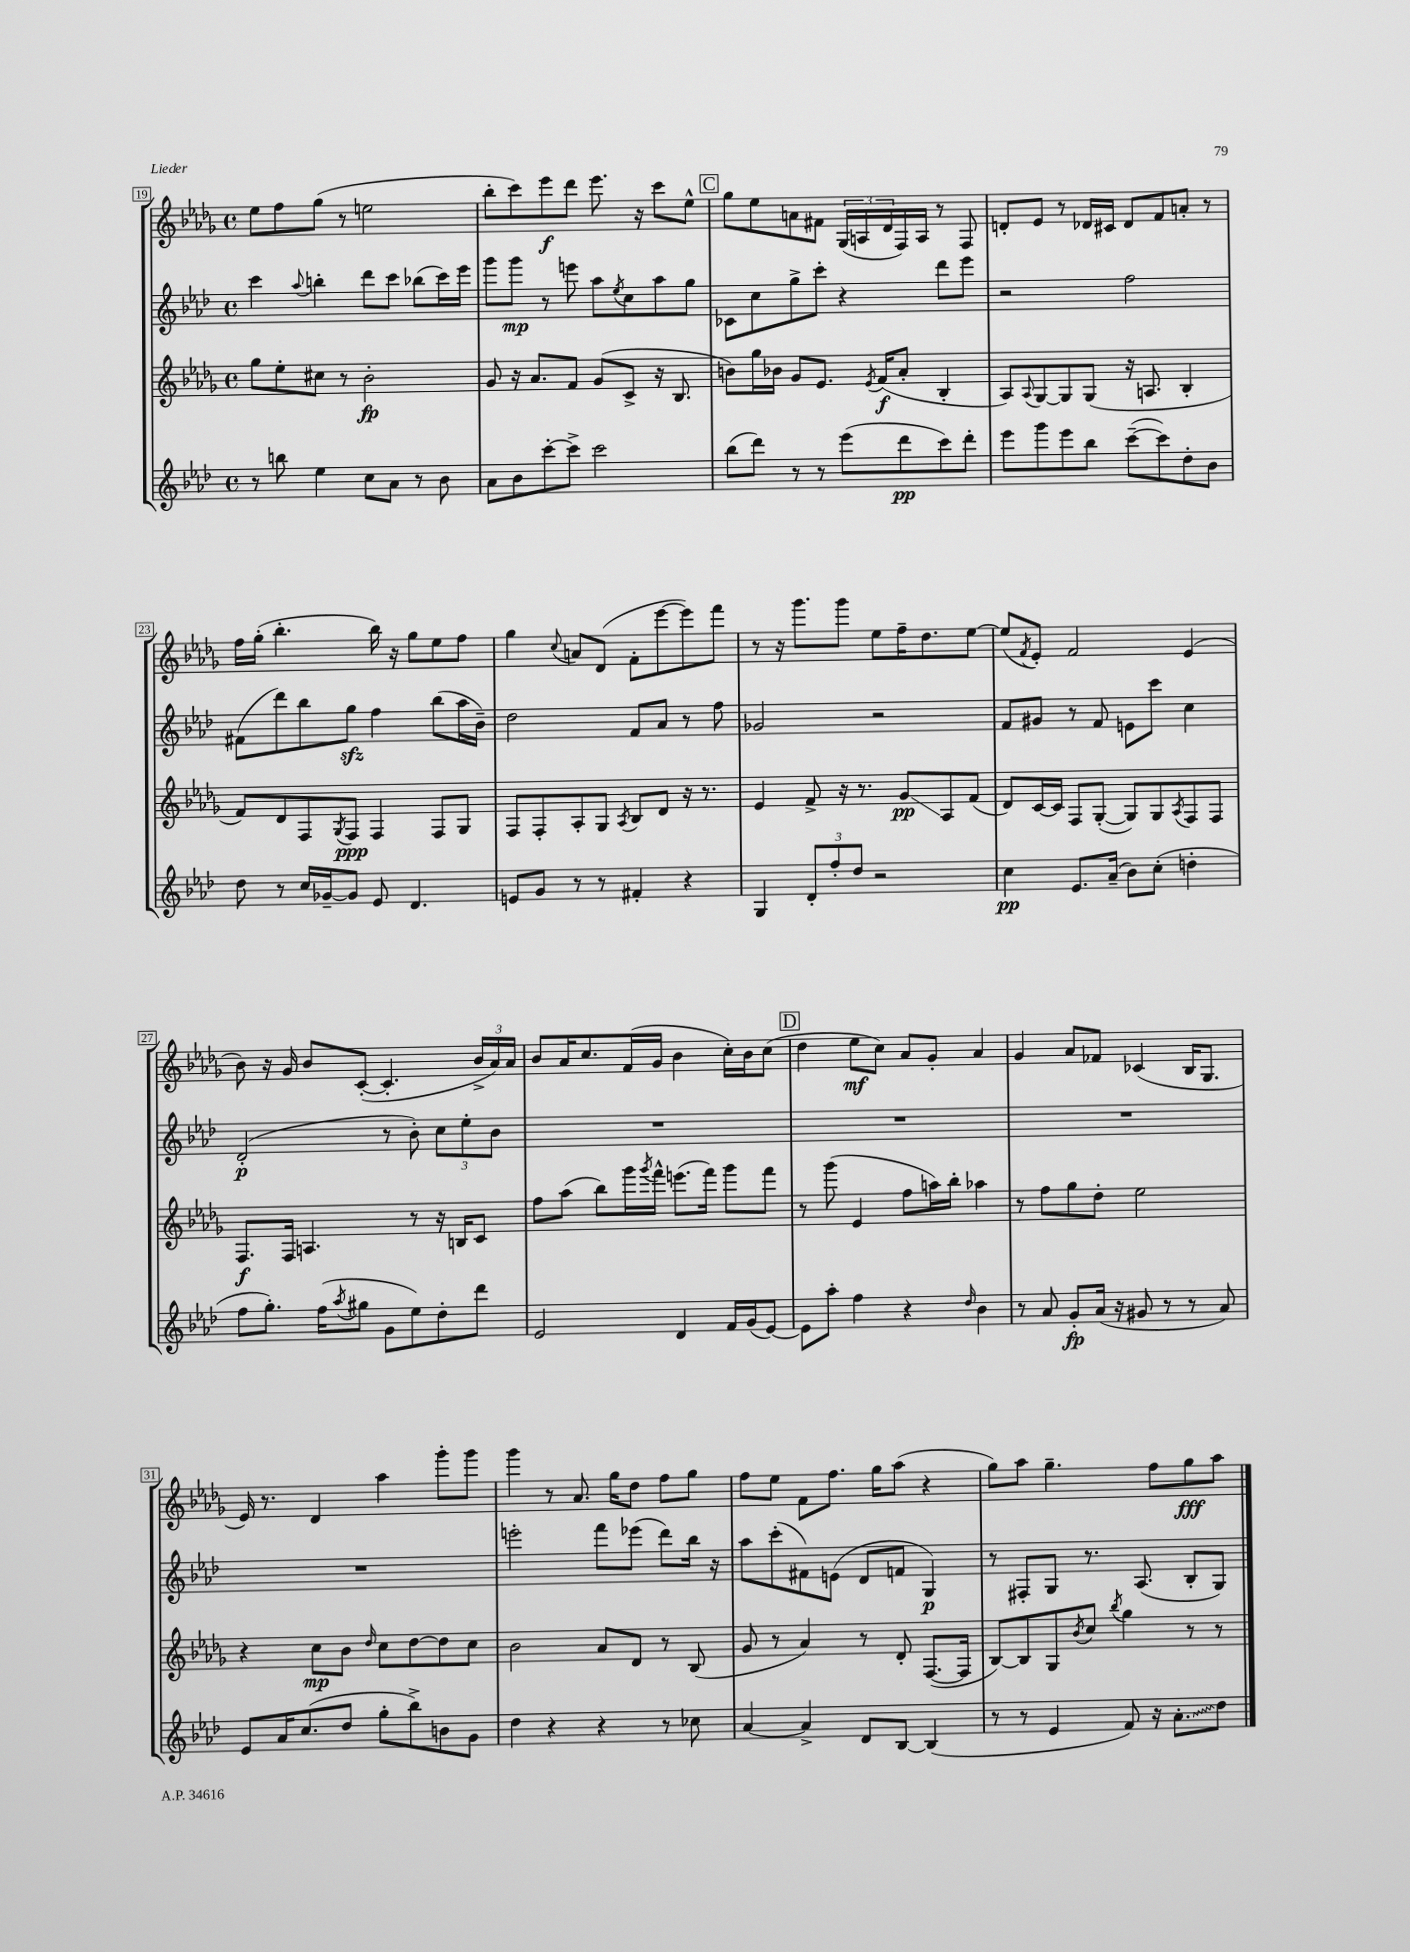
<<
\new StaffGroup <<
\new Staff = "s0" {
    \clef treble \key des \major \defaultTimeSignature \time 4/4
    ees''8 f''8 ges''8( r8 e''2 |
    bes''8-. c'''8) ees'''8\f des'''8 ees'''8. r16 c'''8 ees''8-^ |
    \mark \markup { \box "C" } ges''8 ees''8 a'8 fis'8 \tuplet 3/2 { ges16( a16 des'16 } f16) a16 r8 f8 |
    d'8-. ees'8 r8 des'16 cis'16 des'8 f'8 a'8-. r8 |
    f''16 ges''16-.( bes''4.-. bes''16) r16 ges''8 ees''8 f''8 |
    ges''4 \appoggiatura { c''8 } a'8 des'8( f'8-. ees'''8~ ees'''8) f'''8 |
    r8 r16 ges'''8. ges'''8 ees''8 f''16-- des''8. ees''8~ |
    ees''8( \acciaccatura { f'8 } ees'8-.) f'2 ees'4( |
    bes'8) r16 ges'16 bes'8 c'8~-.( c'4.-. \tuplet 3/2 { bes'16-> aes'16) aes'16 } |
    bes'8 aes'16 c''8. f'16( ges'16 bes'4 c''16-.) bes'16 c''8( |
    \mark \markup { \box "D" } des''4 ees''8\mf c''8) aes'8 ges'8-. aes'4 |
    ges'4 aes'8 fes'8 ces'4( bes16 ges8. |
    ees'16) r8. des'4 aes''4 ges'''8-. ges'''8 |
    ges'''4 r8 aes'8. ges''16 des''8 f''8 ges''8 |
    f''8 ees''8 f'8 f''8. ges''16 aes''8( r4 |
    ges''8) aes''8 ges''4.-- f''8 ges''8\fff aes''8 \bar "|." |
}
\new Staff = "s1" {
    \clef treble \key aes \major \defaultTimeSignature \time 4/4
    c'''4 \appoggiatura { aes''8 } b''4-. des'''8 c'''8 bes''8( c'''16) ees'''16 |
    g'''8 g'''8\mp r8 e'''8 aes''8 \acciaccatura { ees''8 } c''8 aes''8 g''8 |
    \mark \markup { \box "C" } ces'8 c''8 g''8-> c'''8-. r4 des'''8 ees'''8 |
    r2 f''2 |
    fis'8( des'''8) bes''8 g''8\sfz f''4 bes''8( aes''16 bes'16--) |
    des''2 f'8 aes'8 r8 f''8 |
    ges'2 r2 |
    f'8 gis'8 r8 f'8 e'8 c'''8 c''4 |
    des'2-.\p( r8 bes'8-.) \tuplet 3/2 { c''8 ees''8-. bes'8 } |
    R1 |
    \mark \markup { \box "D" } R1 |
    R1 |
    R1 |
    e'''2-. f'''8 ees'''8( des'''8) bes''16 r16 |
    aes''8 c'''8-.( fis'8) e'8( des'8 f'8 g4\p) |
    r8 fis8-. g8 r8. aes8.( bes8-. g8) \bar "|." |
}
\new Staff = "s2" {
    \clef treble \key des \major \defaultTimeSignature \time 4/4
    ges''8 ees''8-. cis''8 r8 bes'2-.\fp |
    ges'8 r16 aes'8. f'8 ges'8( c'8-> r16 bes8. |
    \mark \markup { \box "C" } b'8) ges''16 bes'16 ges'8 ees'8. \acciaccatura { ees'8 } f'16\f( aes'8-. bes4-. |
    aes8) \appoggiatura { aes8 } ges8~ ges8 ges8( r16 a8. bes4-. |
    f'8) des'8 f8 \acciaccatura { ges8 } f8\ppp f4 f8 ges8 |
    f8 f8-. aes8-. ges8 \acciaccatura { aes8 } bes8 des'8 r16 r8. |
    ees'4 f'8-> r16 r8. ges'8\glissando\pp aes8 f'8( |
    des'8) c'16~ c'16 f8 ges8~-.( ges8) ges8 \acciaccatura { aes8 } f8 f8 |
    f8.\f f16 a4. r8 r16 b16 c'8 |
    f''8 aes''8( bes''8) ges'''16 \acciaccatura { ges'''8 } f'''16-^ e'''8.( f'''16) ges'''8 f'''8 |
    \mark \markup { \box "D" } r8 ges'''8( ees'4 f''8 a''16) bes''16-. aes''4 |
    r8 f''8 ges''8 des''8-. ees''2 |
    r4 c''8\mp bes'8 \grace { des''16 } c''8 des''8~ des''8 c''8 |
    bes'2 aes'8 des'8 r8 bes8( |
    ges'8 r8 aes'4) r8 des'8-. f8.~( f16 |
    bes8~) bes8 ges8 \acciaccatura { bes'8 } c''8 \acciaccatura { bes''8 } ges''4 r8 r8 \bar "|." |
}
\new Staff = "s3" {
    \clef treble \key aes \major \defaultTimeSignature \time 4/4
    r8 b''8 ees''4 c''8 aes'8 r8 bes'8 |
    aes'8 bes'8 c'''8~-. c'''8-> c'''2 |
    \mark \markup { \box "C" } bes''8( des'''8) r8 r8 ees'''8( des'''8\pp c'''8) des'''8-. |
    ees'''8 g'''8 ees'''8 bes''8 c'''8~--( c'''8) des''8-. bes'8 |
    des''8 r8 c''16 ges'16~-- ges'8 ees'8 des'4. |
    e'8 g'8 r8 r8 fis'4-. r4 |
    g4 \tuplet 3/2 { des'8-. f''8-. des''8 } r2 |
    c''4\pp ees'8. aes'16--( bes'8) c''8-.( d''4-. |
    f''8 g''8.-.) f''16( \acciaccatura { aes''8 } gis''8 g'8 ees''8) des''8-. des'''8 |
    ees'2 des'4 f'16 g'16( ees'8~) |
    \mark \markup { \box "D" } ees'8 aes''8-. f''4 r4 \grace { des''16 } bes'4 |
    r8 aes'8 g'8-.\fp aes'16( r16 gis'8 r8 r8 aes'8) |
    ees'8 aes'16 c''8.( des''8 g''8-. bes''8->) b'8 g'8 |
    des''4 r4 r4 r8 ces''8 |
    aes'4~ aes'4-> des'8 bes8~ bes4( |
    r8 r8 ees'4 f'8) r16 \once \override Glissando.style = #'zigzag aes'8.-.\glissando des''8 \bar "|." |
}
>>
>>
\layout { \context { \Score currentBarNumber = #19 \override BarNumber.stencil = #(make-stencil-boxer 0.1 0.3 ly:text-interface::print) } }
